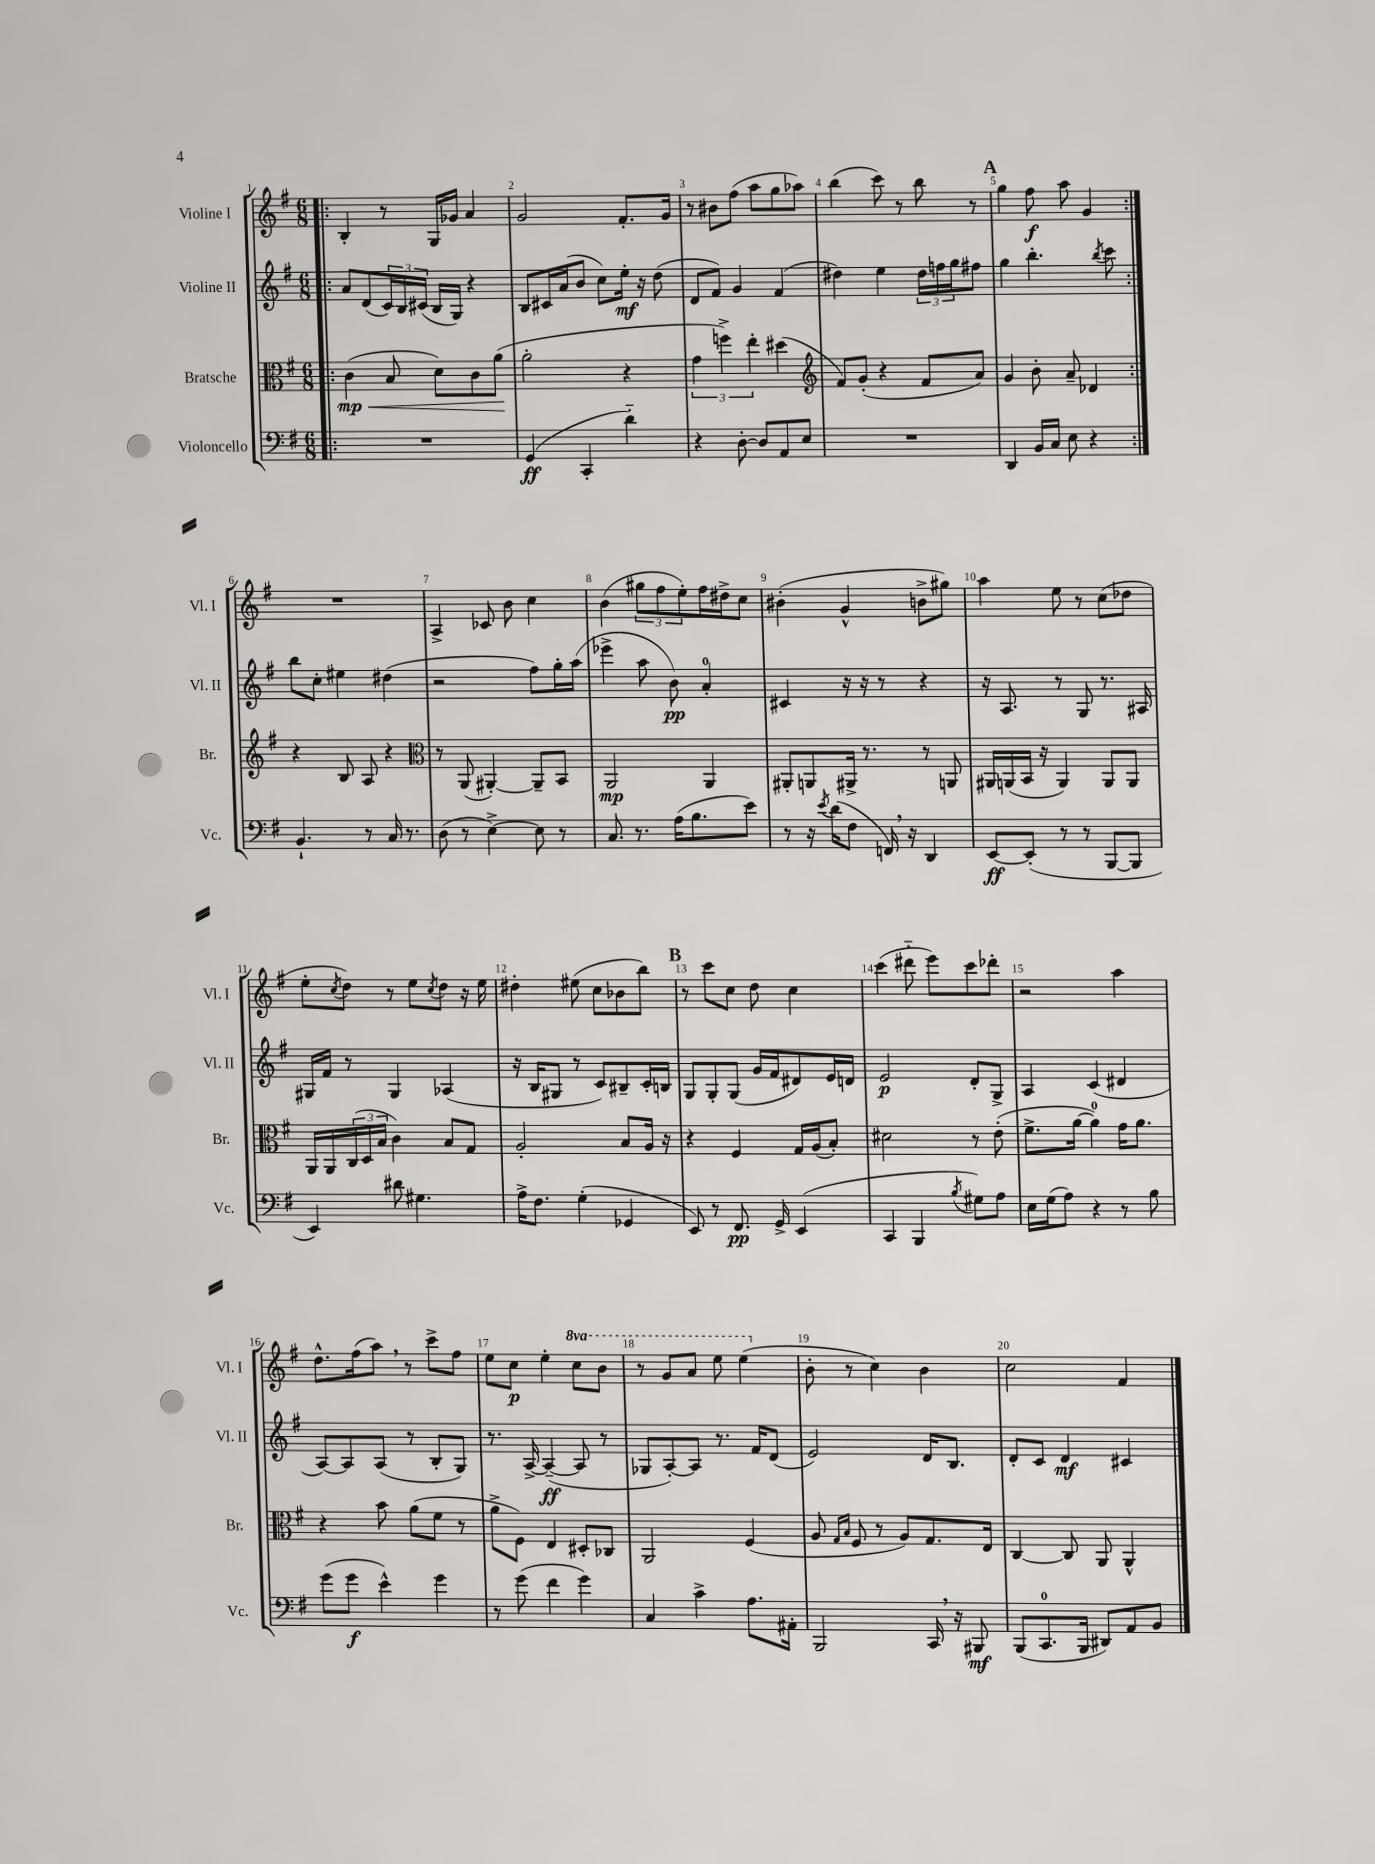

**kern	**dynam	**kern	**dynam	**kern	**dynam	**kern	**dynam
*part4	*part4	*part3	*part3	*part2	*part2	*part1	*part1
*staff4	*staff4	*staff3	*staff3	*staff2	*staff2	*staff1	*staff1
*I"Violoncello	*	*I"Bratsche	*	*I"Violine II	*	*I"Violine I	*
*I'Vc.	*	*I'Br.	*	*I'Vl. II	*	*I'Vl. I	*
*clefF4	*	*clefC3	*	*clefG2	*	*clefG2	*
*k[f#]	*	*k[f#]	*	*k[f#]	*	*k[f#]	*
*M6/8	*	*M6/8	*	*M6/8	*	*M6/8	*
=1!|:	=1!|:	=1!|:	=1!|:	=1!|:	=1!|:	=1!|:	=1!|:
!	!	!	!LO:HP:b	!	!	!	!
2.r	.	(4c\	< mp	8a/L	.	4B'/	.
.	.	.	.	(8d/	.	.	.
.	.	8B/	.	24c/L)	.	8r	.
.	.	.	.	24B/	.	.	.
.	.	.	.	(24c#X/JJ	.	.	.
.	.	8d\L)	.	16B/LL	.	16G/LL	.
.	.	.	.	16G/JJ)	.	16g-X/JJ	.
.	.	8c\	.	4r	.	4a/	.
.	.	(8a\J	.	.	.	.	.
.	.	.	[	.	.	.	.
=2	=2	=2	=2	=2	=2	=2	=2
(4GG/	ff	2a'\	.	8B/L	.	2g/	.
.	.	.	.	16c#X/L	.	.	.
.	.	.	.	(16a/J	.	.	.
4CC'/	.	.	.	8b/J	.	.	.
.	.	.	.	8cc\L)	.	.	.
4d\)	.	4r	.	16ee'\Jk	mf	8.f#'/L	.
.	.	.	.	16r	.	.	.
.	.	.	.	(8dd\	.	.	.
.	.	.	.	.	.	16g/Jk	.
=3	=3	=3	=3	=3	=3	=3	=3
4r	.	6g\	.	8d/L	.	8r	.
.	.	.	.	8f#/J)	.	8b#X\L	.
.	.	6ffn^\)	.	.	.	.	.
[8D'\	.	.	.	4g/	.	(8ff#\J	.
.	.	6ee'\	.	.	.	.	.
8D/L]	.	.	.	.	.	8aa\L	.
8AA/	.	(4dd#X\	.	(4f#/	.	8gg\	.
8E/J	.	.	.	.	.	8aa-X\J)	.
=4	=4	=4	=4	=4	=4	=4	=4
*	*	*clefG2	*	*	*	*	*
2.r	.	8f#/L)	.	4dd#X\)	.	(4bb\	.
.	.	(8g'/J	.	.	.	.	.
.	.	4r	.	4ee\	.	8ccc\)	.
.	.	.	.	.	.	8r	.
.	.	8f#/L	.	24dd#\LL	.	8bb\	.
.	.	.	.	24ffn\	.	.	.
.	.	.	.	24gg\J	.	.	.
.	.	8a/J)	.	8ff#X\J	.	8r	.
!!LO:REH:place=s1:t=A
=5	=5	=5	=5	=5	=5	=5	=5
4DD/	.	4g/	.	4gg\	.	4gg\	.
16BB/LL	.	8b'\	.	4.bb'\	.	8ff#\	f
16C/JJ	.	.	.	.	.	.	.
8E\	.	8a~/	.	.	.	8aa\	.
4r	.	4d-X/	.	.	.	4g/	.
.	.	.	.	8qbb/	.	.	.
.	.	.	.	8ccc\	.	.	.
!!LO:LB:g=z
=6:|!	=6:|!	=6:|!	=6:|!	=6:|!	=6:|!	=6:|!	=6:|!
4.BB`/	.	4r	.	8bb\L	.	2.r	.
.	.	.	.	8cc'\J	.	.	.
.	.	8B/	.	4ee#X\	.	.	.
8r	.	8A/	.	.	.	.	.
16C/	.	4r	.	(4dd#X\	.	.	.
8.r	.	.	.	.	.	.	.
=7	=7	=7	=7	=7	=7	=7	=7
*	*	*clefC3	*	*	*	*	*
(8D\	.	8r	.	2r	.	4A^/	.
8r	.	(8AA/	.	.	.	.	.
[4E^\)	.	[4AA#X'/)	.	.	.	8c-X/	.
.	.	.	.	.	.	8b\	.
8E\]	.	8AA#~/L]	.	8ff#\L)	.	4cc\	.
8r	.	8BB/J	.	16gg'\L	.	.	.
.	.	.	.	(16aa\JJ	.	.	.
=8	=8	=8	=8	=8	=8	=8	=8
8.C/	.	2AA/	mp	4eee-X^\	.	(4b\	.
8.r	.	.	.	.	.	.	.
.	.	.	.	8aa\	.	12gg#X\L	.
.	.	.	.	.	.	12ff#\	.
(16A\KL	.	.	.	8b\)	pp	.	.
.	.	.	.	.	.	12ee'\)	.
8.B\	.	.	.	.	.	.	.
.	.	4AA/	.	4a'/	.	16ff#\L	.
.	.	.	.	.	.	16dd#X^\J	.
8e\J)	.	.	.	.	.	8cc\J	.
=9	=9	=9	=9	=9	=9	=9	=9
8r	.	8AA#X'/L	.	4c#X/	.	(4b#X'\	.
16r	.	8AAn/	.	.	.	.	.
8qe/	.	.	.	.	.	.	.
(16d\KL	.	.	.	.	.	.	.
8F#\J	.	16AA#X^/Jk	.	16r	.	4g^^/	.
.	.	8.r	.	16r	.	.	.
16FFn,/)	.	.	.	8r	.	.	.
16r	.	.	.	.	.	.	.
4DD/	.	8r	.	4r	.	8bn^\L	.
.	.	8AAn/	.	.	.	8gg#X\J)	.
=10	=10	=10	=10	=10	=10	=10	=10
[8EE/L	ff	16AA#X/LL	.	16r	.	4aa\	.
.	.	(16AAn/	.	8.A/	.	.	.
(8EE'/J]	.	16BB/JJ	.	.	.	.	.
.	.	16r	.	.	.	.	.
8r	.	4AA/)	.	8r	.	8ee\	.
8r	.	.	.	8G/	.	8r	.
[8BBB/L	.	8AA/L	.	8.r	.	(8cc\L	.
8BBB/J]	.	8AA/J	.	.	.	8dd-X\J	.
.	.	.	.	16A#X/	.	.	.
!!LO:LB:g=z
=11	=11	=11	=11	=11	=11	=11	=11
4EE/)	.	16AA/LL	.	16G#X/LL	.	8ee'\L	.
.	.	16AA/	.	16f#/JJ	.	.	.
.	.	.	.	.	.	8qcc/	.
.	.	(24C/	.	8r	.	8dd\J)	.
.	.	24D/	.	.	.	.	.
.	.	24B/JJ	.	.	.	.	.
8d#X\	.	4c\)	.	4G#/	.	8r	.
4.G#X\	.	.	.	.	.	8ee\L	.
.	.	.	.	.	.	8qcc/	.
.	.	8B/L	.	(4A-X/	.	8dd\J	.
.	.	8G/J	.	.	.	16r	.
.	.	.	.	.	.	16ee\	.
=12	=12	=12	=12	=12	=12	=12	=12
16A^\KL	.	2A'/	.	16r	.	4dd#X'\	.
8.F#\J	.	.	.	16B/KL	.	.	.
.	.	.	.	8G#X/J	.	.	.
(4G'\	.	.	.	8r	.	(8ee#X\	.
.	.	.	.	8c/L)	.	8cc\L	.
4GG-X/	.	8B/L	.	8B#X~/	.	8b-X\	.
.	.	16A/Jk	.	16c'/L	.	8bb\J)	.
.	.	16r	.	16Bn/JJ	.	.	.
!!LO:REH:place=s1:t=B
=13	=13	=13	=13	=13	=13	=13	=13
8EE/)	.	4r	.	8G/L	.	8r	.
8r	.	.	.	8G'/	.	8ccc\L	.
8.FF#/	pp	4F#/	.	(8G/J	.	8cc\J	.
.	.	.	.	16g/LL	.	8dd\	.
16GG^/	.	.	.	16f#/J	.	.	.
(4EE/	.	16G/LL	.	8d#X/)	.	4cc\	.
.	.	(16A/J	.	.	.	.	.
.	.	8B'/J)	.	16e/L	.	.	.
.	.	.	.	16dn/JJ	.	.	.
=14	=14	=14	=14	=14	=14	=14	=14
4CC/	.	2d#X\	.	2e/	p	(4ccc\	.
4BBB/	.	.	.	.	.	8ddd#X\	.
.	.	.	.	.	.	8eee\L)	.
8qB/	.	.	.	.	.	.	.
8G#X\L)	.	8r	.	8d'/L	.	8ccc\	.
8A\J	.	(8e'\	.	8G^/J	.	8ddd-X'\J	.
=15	=15	=15	=15	=15	=15	=15	=15
16E\LL	.	8.f#^\L	.	4A/	.	2r	.
(16G\J	.	.	.	.	.	.	.
8A\J)	.	.	.	.	.	.	.
.	.	[16a\Jk	.	.	.	.	.
4r	.	4a\])	.	(4c/	.	.	.
8r	.	16g\KL	.	4d#X/	.	4aa\	.
.	.	8.a\J	.	.	.	.	.
8B\	.	.	.	.	.	.	.
!!LO:LB:g=z
=16	=16	=16	=16	=16	=16	=16	=16
(8g\L	.	4r	.	[8A/L)	.	8.dd^^\L	.
8g\J	f	.	.	8A/]	.	.	.
.	.	.	.	.	.	(16ff#\k	.
4e^^\)	.	8b\	.	(8A/J	.	8aa,\J)	.
.	.	(8a\L	.	8r	.	8r	.
4g\	.	8f#\J	.	8B'/L	.	8ccc^\L	.
.	.	8r	.	8G/J)	.	8ff#\J	.
=17	=17	=17	=17	=17	=17	=17	=17
8r	.	8a^\L	.	8.r	.	8ee\L	.
(8g\	.	8F#\J)	.	.	.	8cc\J	p
.	.	.	.	[16A^/	.	.	.
4f#\	.	4E/	.	(4A~/_	ff	4ee'\	.
*	*	*	*	*	*	*8va	*
4g\)	.	8D#X'/L	.	8A/]	.	8ccc\L	.
.	.	8C-X/J	.	8r	.	8bb\J	.
=18	=18	=18	=18	=18	=18	=18	=18
4C/	.	2AA/	.	8G-X/L	.	8r	.
.	.	.	.	[8A'/)	.	8gg/L	.
4c^\	.	.	.	8A/J]	.	8aa/J	.
.	.	.	.	8.r	.	8eee\	.
8.A\L	.	(4F#/	.	.	.	(4eee\	.
.	.	.	.	16f#/KL	.	.	.
.	.	.	.	(8d/J	.	.	.
16AA#X'\Jk	.	.	.	.	.	.	.
=19	=19	=19	=19	=19	=19	=19	=19
*	*	*	*	*	*	*X8va	*
2BBB/	.	8A/	.	2e/)	.	8b'\	.
.	.	16qqG/LL	.	.	.	.	.
.	.	16qqB/JJ	.	.	.	.	.
.	.	8F#/	.	.	.	8r	.
.	.	8r	.	.	.	4cc\)	.
.	.	8A/L)	.	.	.	.	.
16CC,/	.	8.G/	.	16d/KL	.	4b\	.
16r	.	.	.	8.B/J	.	.	.
8BBB#X/	mf	.	.	.	.	.	.
.	.	16E/Jk	.	.	.	.	.
=20	=20	=20	=20	=20	=20	=20	=20
(8BBB/L	.	[4C/	.	8d'/L	.	2cc\	.
8.CC/	.	.	.	8c/J	.	.	.
.	.	8C/]	.	4d/	mf	.	.
16BBB/Jk	.	.	.	.	.	.	.
8DD#X/L)	.	8AA/	.	.	.	.	.
8AA/	.	4AA^^/	.	4c#X/	.	4f#/	.
8BB/J	.	.	.	.	.	.	.
==	==	==	==	==	==	==	==
*-	*-	*-	*-	*-	*-	*-	*-
